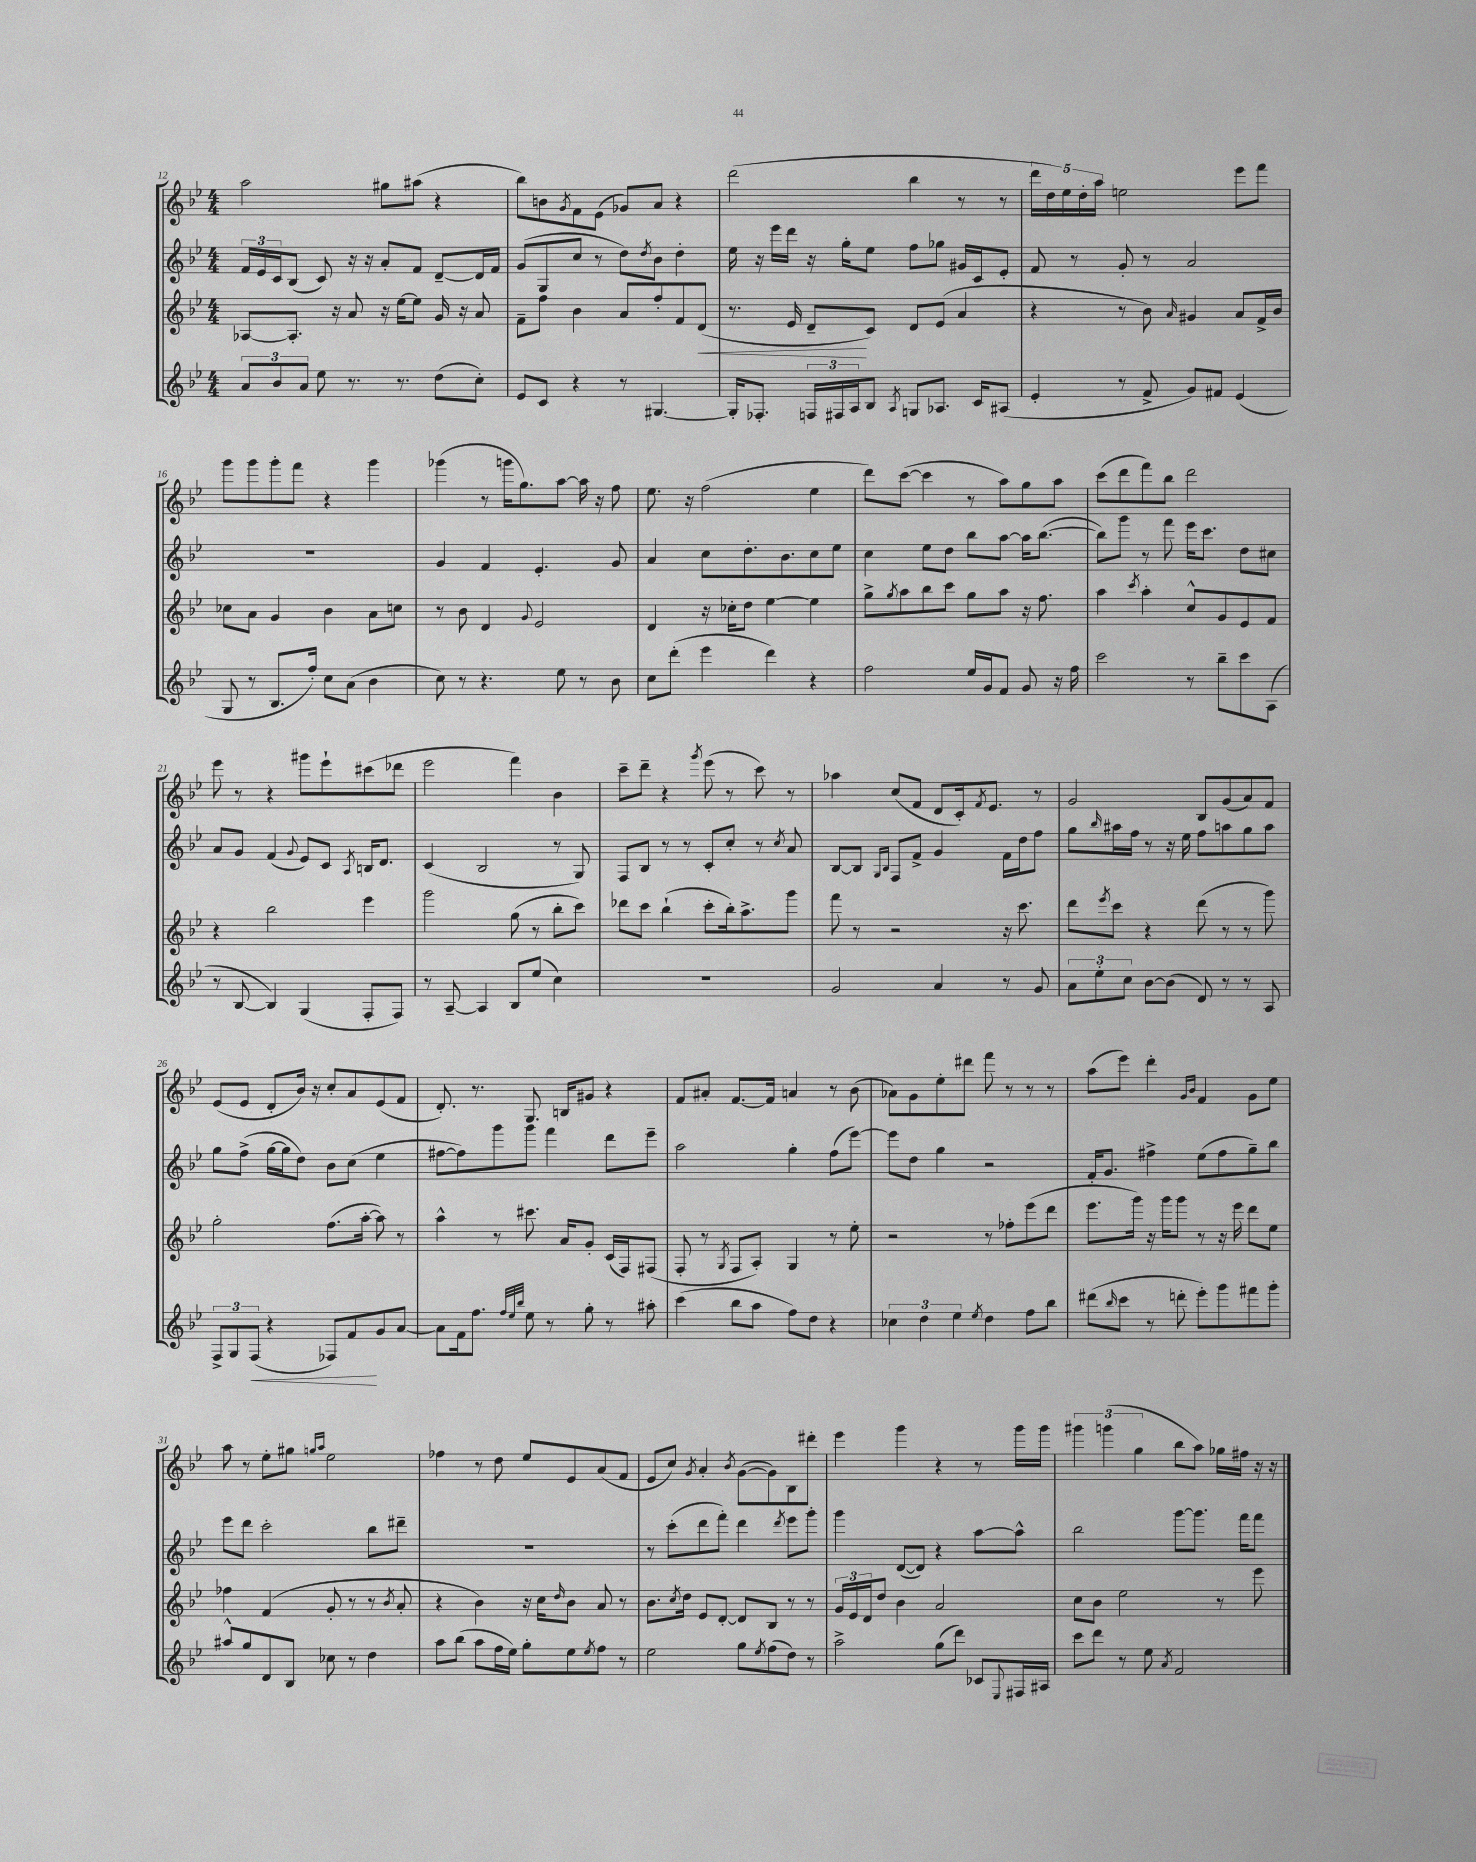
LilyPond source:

<<
\new StaffGroup <<
\new Staff = "s0" {
    \clef treble \key bes \major \numericTimeSignature \time 4/4
    a''2 gis''8 ais''8( r4 |
    bes''8) b'8 \acciaccatura { g'8 } f'8 ees'8( ges'8) a'8 r4 |
    d'''2( bes''4 r8 r8 |
    \tuplet 5/4 { d'''16 d''16) ees''16 d''16-. a''16 } e''2 ees'''8 f'''8 |
    g'''8 g'''8 g'''8-. f'''8 r4 g'''4 |
    ges'''4( r8 g'''16 g''8.) a''8~ a''16 r16 f''8 |
    ees''8. r16 f''2( ees''4 |
    d'''8) c'''8~( c'''4 r8 a''8) g''8 a''8 |
    c'''8( d'''8 f'''8) bes''8 d'''2 |
    ees'''8 r8 r4 gis'''8 ees'''8-! cis'''8( des'''8 |
    ees'''2 f'''4) bes'4 |
    c'''8-- d'''8-- r4 \acciaccatura { g'''8 } ees'''8( r8 c'''8) r8 |
    aes''4 c''8( f'8 d'8 c'16-.) \acciaccatura { f'8 } ees'8. r8 |
    g'2 bes8 g'8( a'8) f'8 |
    ees'8( ees'8 d'8-. bes'16) r16 c''8-. a'8 ees'8( f'8 |
    d'8.-.) r8. g8. b16 gis'8 r4 |
    f'8 ais'8-. f'8.~ f'16 a'4 r8 bes'8( |
    aes'8) g'8 ees''8-. dis'''8 f'''8 r8 r8 r8 |
    a''8( ees'''8) d'''4-. \grace { g'16 bes'16 } f'4 g'8 ees''8 |
    a''8 r8 ees''8-. gis''8 \grace { g''16 a''16 } ees''2 |
    fes''4 r8 d''8 ees''8 ees'8 a'8( f'8 |
    ees'8 c''8) \acciaccatura { g'8 } a'4-. \acciaccatura { bes'8 } g'8~( g'8) bes8 dis'''8-. |
    ees'''4 g'''4 r4 r8 g'''16 g'''16 |
    \tuplet 3/2 { gis'''4 g'''4( g''4 } bes''8 a''8) ges''16 fis''16 r16 r16 \bar "|." |
}
\new Staff = "s1" {
    \clef treble \key bes \major \numericTimeSignature \time 4/4
    \tuplet 3/2 { f'16 ees'16 c'16 } bes8( c'8) r16 r16 a'8-. f'8 d'8~-- d'16 f'16 |
    g'8( g8 c''8 r8 d''8) \acciaccatura { d''8 } bes'8 d''4-. |
    ees''16 r16 ees'''16 d'''16 r16 g''16-. ees''8 f''8 ges''8 gis'16 c'16 ees'8-. |
    f'8 r8 g'8-. r8 a'2 |
    R1 |
    g'4 f'4 ees'4.-. g'8 |
    a'4 c''8 d''8.-. bes'8. c''8 ees''8 |
    c''4 ees''8 d''8 bes''8 a''8~ a''16 bes''8.~( |
    bes''8) g'''8 r8 f'''8 ees'''16 c'''8. d''8 cis''8 |
    a'8 g'8 f'4( \appoggiatura { g'8 } ees'8) c'8 \acciaccatura { a8 } b16 d'8. |
    c'4( bes2 r8 g8) |
    f8 bes8 r8 r8 c'8-. c''8-. r8 \acciaccatura { c''8 } a'8 |
    bes8~ bes8 \grace { g16 bes16 } f8 f'8-> g'4 f'16 d''16 f''8 |
    g''8 \grace { bes''16 } ais''16 f''16 r8 r16 ees''16 f''8 a''8 g''8 a''8 |
    g''8 f''8->( g''16~ g''16 d''8) bes'8 c''8( ees''4 |
    fis''8~ fis''8) g'''8 g'''8 f'''4 d'''8 ees'''8-- |
    a''2 g''4-. f''8( ees'''8~) |
    ees'''8 d''8 g''4 r2 |
    f'16-. g'8. fis''4-> ees''8( fis''8 g''8--) bes''8 |
    ees'''8 d'''8 c'''2-. bes''8 dis'''8-- |
    R1 |
    r8 c'''8-.( d'''8 f'''8-.) d'''4 \acciaccatura { d'''8 } ees'''8 g'''8-. |
    g'''4 d'8~( d'8) r4 a''8~ a''8-^ |
    bes''2 g'''8~ g'''8. f'''16 f'''8 \bar "|." |
}
\new Staff = "s2" {
    \clef treble \key bes \major \numericTimeSignature \time 4/4
    aes8~ aes8.-. r16 a'8 r16 ees''16~ ees''8 g'16 r16 a'8 |
    f'8-- f''8 bes'4 a'8 f''8-. f'8 d'8\<( |
    r8. ees'16 d'8--\! c'8) d'8 ees'8( a'4 |
    r4 r8 bes'8) \grace { a'16 } gis'4 a'8 f'16-> bes'16 |
    ces''8 a'8 g'4 bes'4 a'8 c''8 |
    r8 bes'8 d'4 \appoggiatura { g'8 } ees'2 |
    d'4 r16 ces''16-. d''8 ees''4~ ees''4 |
    g''8-> \acciaccatura { g''8 } a''8 bes''8 c'''8 g''8 a''8 r16 f''8. |
    a''4 \acciaccatura { c'''8 } a''4-. c''8-^ g'8 ees'8 f'8 |
    r4 bes''2 ees'''4 |
    g'''2 g''8( r8 bes''8-. c'''8) |
    des'''8 c'''8 bes''4-!( c'''8-. bes''16-.) a''8.-> g'''8 |
    f'''8 r8 r2 r16 c'''8. |
    d'''8 \acciaccatura { ees'''8 } c'''8 r4 d'''8( r8 r8 g'''8) |
    g''2-. f''8.( a''16~-. a''8) r8 |
    a''4-^ r8 cis'''8. a'16 g'8-. c'16( f16) fis8( |
    f8-. r8 \acciaccatura { g8 } f8 a8-.) g4 r8 ees''8-. |
    r2 r8 fes''8-. ees'''8( d'''8 |
    ees'''8. g'''16) r16 g'''16 g'''8 r8 r16 ees'''16 d'''8 ees''8 |
    fes''4 f'4( g'8-. r8 r8 \acciaccatura { bes'8 } a'8-. |
    r4 bes'4) r16 c''16 \grace { d''16 } bes'8 a'8 r8 |
    bes'8. \acciaccatura { c''8 } d''16 ees'8 d'8~-. d'8 bes8 r8 r8 |
    \tuplet 3/2 { g'16 ees'16 d'16 } d''8 bes'4 a'2 |
    c''8 bes'8 ees''2 r8 ees'''8 \bar "|." |
}
\new Staff = "s3" {
    \clef treble \key bes \major \numericTimeSignature \time 4/4
    \tuplet 3/2 { a'8 bes'8 a'8 } ees''8 r8. r8. d''8( c''8-.) |
    ees'8 c'8 r4 r8 gis4.~ |
    gis16-. fes8.-. \tuplet 3/2 { f16 fis16 a16 } bes8 \acciaccatura { a8 } g8 aes8. c'16 ais8( |
    ees'4-. r8 f'8-> g'8) fis'8 ees'4( |
    g8 r8 bes8. f''16-.) c''8 a'8( bes'4 |
    c''8) r8 r4. ees''8 r8 bes'8 |
    c''8 d'''8-.( ees'''4 d'''4) r4 |
    f''2 ees''16 g'16 f'8 g'8 r16 f''16 |
    c'''2 r8 bes''8-- c'''8 a8( |
    r8 bes8~ bes4) g4( f8-. f8) |
    r8 a8~-- a4 bes8 ees''8( c''4) |
    R1 |
    g'2 a'4 r8 g'8 |
    \tuplet 3/2 { a'8 ees''8-. c''8 } bes'8~ bes'8( d'8) r8 r8 a8 |
    \tuplet 3/2 { f8-> g8 f8\<( } r4 fes8) f'8\! g'8 a'8~ |
    a'8 f'16 f''8. \grace { f''32 ees''32 bes''32 } ees''8 r8 g''8-. r8 ais''8-. |
    c'''4( bes''8 a''8 f''8) d''8 r4 |
    \tuplet 3/2 { ces''4 d''4 ees''4 } \acciaccatura { ees''8 } d''4 f''8 bes''8 |
    dis'''8( \grace { bes''16 } c'''8 r8 d'''8-. ees'''8-.) g'''8 fis'''8 g'''8-. |
    ais''8-^ g''8 d'8 bes8 ces''8 r8 d''4 |
    a''8 bes''8( a''8 f''16 ees''16) g''8-. ees''8 \acciaccatura { ees''8 } f''8 r8 |
    ees''2 g''8 \acciaccatura { ees''8 } f''8( d''8) r8 |
    a''2-> g''8( d'''8) ces'8 \appoggiatura { ees8 } fis16 ais16 |
    c'''8 d'''8 r8 ees''8 \acciaccatura { a'8 } f'2 \bar "|." |
}
>>
>>
\layout { \context { \Score currentBarNumber = #12 } }
